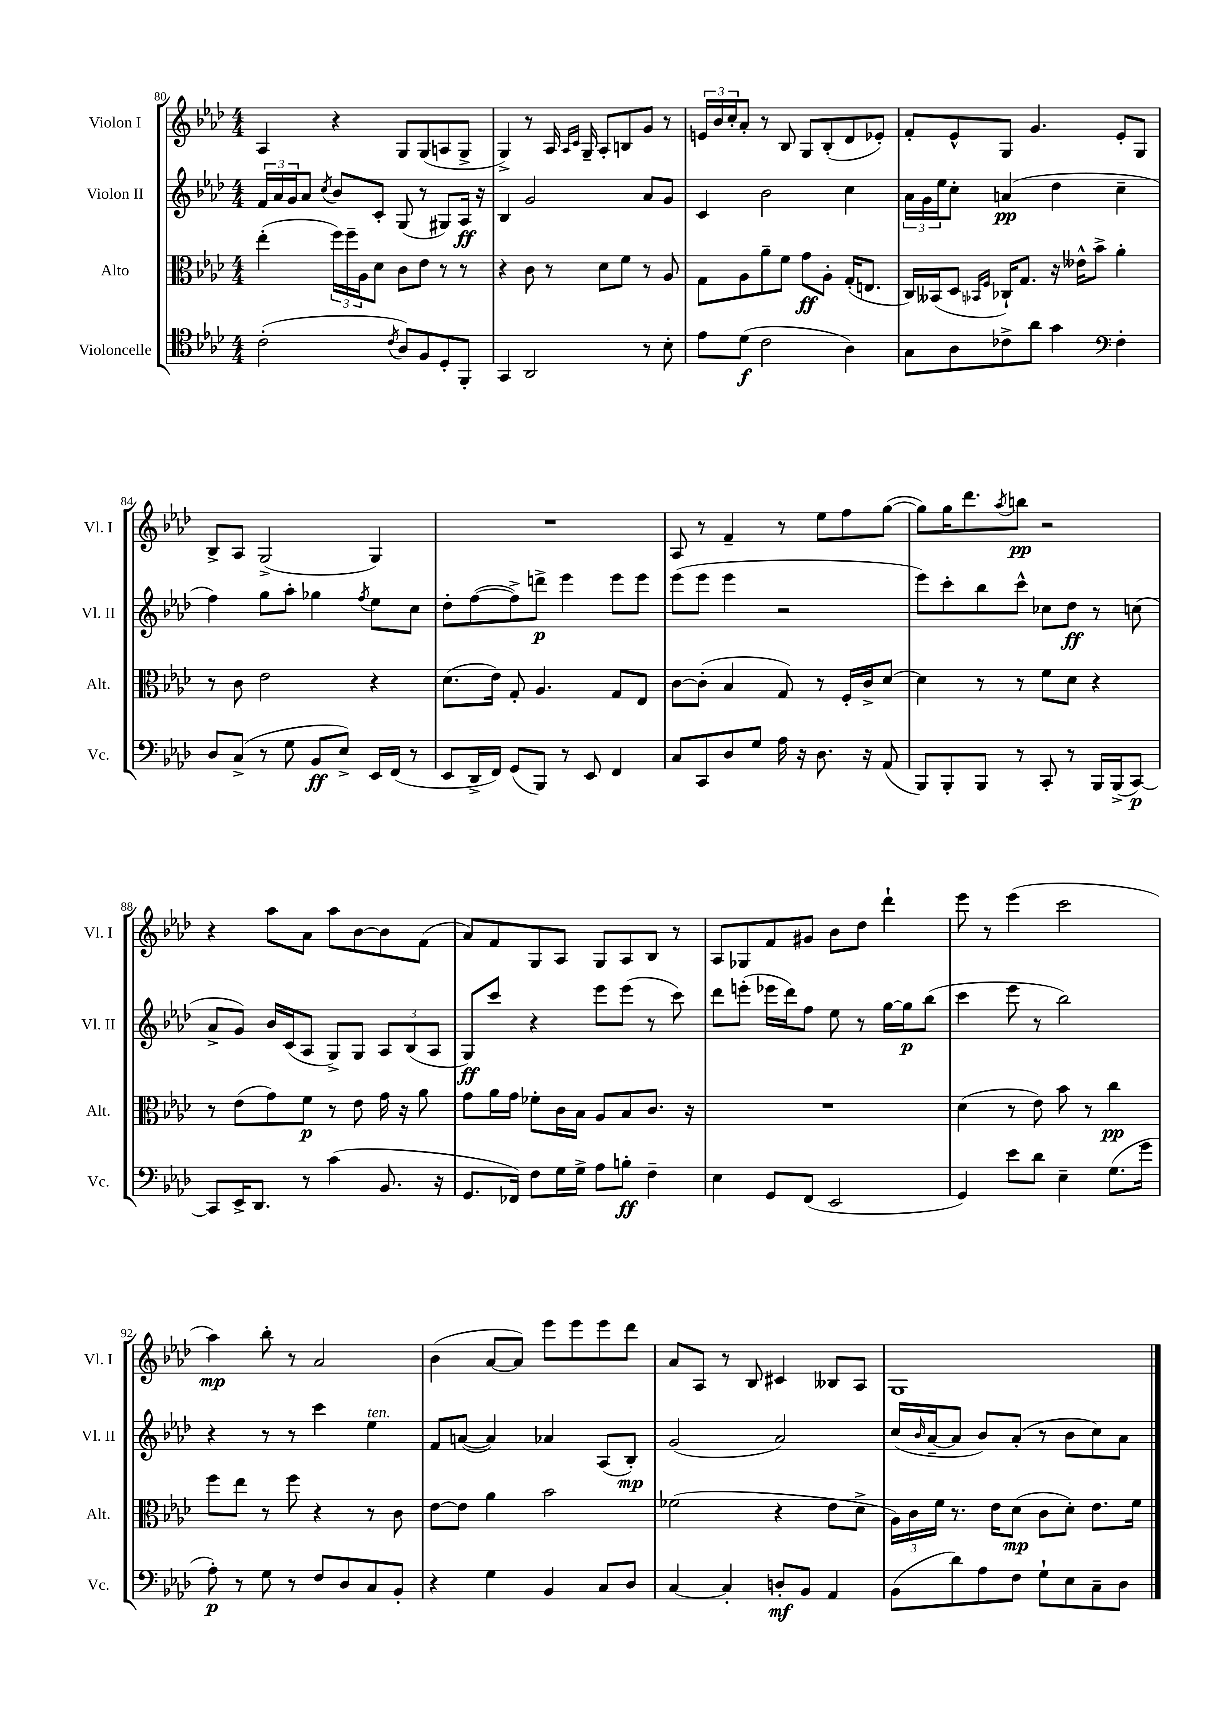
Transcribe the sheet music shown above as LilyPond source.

<<
\new StaffGroup <<
\new Staff = "s0" \with { instrumentName = "Violon I" shortInstrumentName = "Vl. I" } {
    \clef treble \key aes \major \numericTimeSignature \time 4/4
    aes4 r4 g8 g8( a8 g8-> |
    g4->) r8 aes16 \grace { aes16 c'16 } g16-- aes8-. b8 g'8 r8 |
    \tuplet 3/2 { e'16 bes'16 c''16-. } aes'8-. r8 bes8 g8 bes8-.( des'8 ees'8-.) |
    f'8-. ees'8-^ g8 g'4. ees'8-. g8 |
    bes8-> aes8 g2->( g4) |
    R1 |
    aes8 r8 f'4-- r8 ees''8 f''8 g''8~( |
    g''8) g''16 des'''8. \acciaccatura { aes''8 } b''8\pp r2 |
    r4 aes''8 aes'8 aes''8 bes'8~ bes'8 f'8( |
    aes'8) f'8 g8 aes8 g8 aes8 bes8 r8 |
    aes8 ges8 f'8 gis'8 bes'8 des''8 des'''4-! |
    ees'''8 r8 ees'''4( c'''2 |
    aes''4\mp) bes''8-. r8 aes'2 |
    bes'4( aes'8~ aes'8) ees'''8 ees'''8 ees'''8 des'''8 |
    aes'8 aes8 r8 bes8 cis'4 beses8 aes8 |
    g1 \bar "|." |
}
\new Staff = "s1" \with { instrumentName = "Violon II" shortInstrumentName = "Vl. II" } {
    \clef treble \key aes \major \numericTimeSignature \time 4/4
    \tuplet 3/2 { f'16 aes'16 g'16 } aes'8 \acciaccatura { c''8 } bes'8 c'8-. g8( r8 gis8) aes16\ff r16 |
    bes4 g'2 aes'8 g'8 |
    c'4 bes'2 c''4 |
    \tuplet 3/2 { aes'16 g'16 ees''16 } c''8-. a'4\pp( des''4 c''4-- |
    f''4) g''8 aes''8-. ges''4 \acciaccatura { f''8 } ees''8 c''8 |
    des''8-. f''8~( f''8->) d'''8->\p ees'''4 ees'''8 ees'''8 |
    ees'''8( ees'''8 ees'''4 r2 |
    ees'''8) c'''8-. bes''8 c'''8-^ ces''8 des''8\ff r8 c''8( |
    aes'8-> g'8) bes'16 c'16( aes8 g8->) g8 \tuplet 3/2 { aes8 bes8( aes8 } |
    g8\ff) c'''8 r4 ees'''8 ees'''8( r8 c'''8) |
    des'''8 e'''8-.( ees'''16 des'''16) f''8 ees''8 r8 g''16~ g''16\p bes''8( |
    c'''4 ees'''8 r8 bes''2) |
    r4 r8 r8 c'''4 ees''4^\markup { \italic "ten." } |
    f'8 a'8~( a'4) aes'4 aes8( bes8-.\mp) |
    g'2( aes'2) |
    c''16( \grace { bes'16 } aes'16~-- aes'8 bes'8) aes'8-.( r8 bes'8 c''8) aes'8 \bar "|." |
}
\new Staff = "s2" \with { instrumentName = "Alto" shortInstrumentName = "Alt." } {
    \clef alto \key aes \major \numericTimeSignature \time 4/4
    ees''4-.( \tuplet 3/2 { f''16) f''16-- aes16 } des'8 c'8 ees'8 r8 r8 |
    r4 c'8 r8 des'8 f'8 r8 aes8 |
    g8 aes8 aes'8-- f'8 g'8\ff aes8-. g16-.( e8. |
    c16) beses,16( des8 \grace { bes,16 f16 } ces16-!) g8. r16 eeses'16-^ bes'8-> aes'4-. |
    r8 c'8 ees'2 r4 |
    des'8.( ees'16) g8-. aes4. g8 ees8 |
    c'8~ c'8-.( bes4 g8) r8 f16-. c'16-> des'8~ |
    des'4 r8 r8 f'8 des'8 r4 |
    r8 ees'8( g'8) f'8\p r8 ees'8 g'16 r16 aes'8 |
    g'8 aes'16 g'16 fes'8-. c'16 bes16 aes8 bes8 c'8. r16 |
    R1 |
    des'4( r8 ees'8) bes'8 r8 c''4\pp |
    f''8 ees''8 r8 f''8 r4 r8 c'8 |
    ees'8~ ees'8 aes'4 bes'2 |
    fes'2( r4 ees'8 des'8-> |
    \tuplet 3/2 { aes16) c'16 f'16 } r8. ees'16 des'8\mp( c'8 des'8-.) ees'8. f'16 \bar "|." |
}
\new Staff = "s3" \with { instrumentName = "Violoncelle" shortInstrumentName = "Vc." } {
    \clef tenor \key aes \major \numericTimeSignature \time 4/4
    c'2-.( \acciaccatura { c'8 } aes8) f8 des8-. f,8-. |
    g,4 aes,2 r8 bes8-. |
    ees'8 des'8\f( c'2 aes4) |
    g8 aes8 ces'8-> aes'8 g'4 \clef bass f4-. |
    des8 c8->( r8 g8 bes,8\ff ees8->) ees,16 f,16( r8 |
    ees,8 des,16-> f,16) g,8( bes,,8) r8 ees,8 f,4 |
    c8 c,8 des8 g8 aes16 r16 des8. r16 aes,8( |
    bes,,8) bes,,8-. bes,,8 r8 c,8-. r8 bes,,16 bes,,16->( c,8~\p) |
    c,8 ees,16-> des,8. r8 c'4( bes,8. r16 |
    g,8. fes,16) f8 g16 g16-> aes8 b8-.\ff f4-- |
    ees4 g,8 f,8( ees,2 |
    g,4) ees'8 des'8 ees4-- g8.( g'16 |
    aes8-.\p) r8 g8 r8 f8 des8 c8 bes,8-. |
    r4 g4 bes,4 c8 des8 |
    c4~ c4-. d8-.\mf bes,8 aes,4 |
    bes,8( des'8) aes8 f8 g8-! ees8 c8-- des8 \bar "|." |
}
>>
>>
\layout { \context { \Score currentBarNumber = #80 } }
